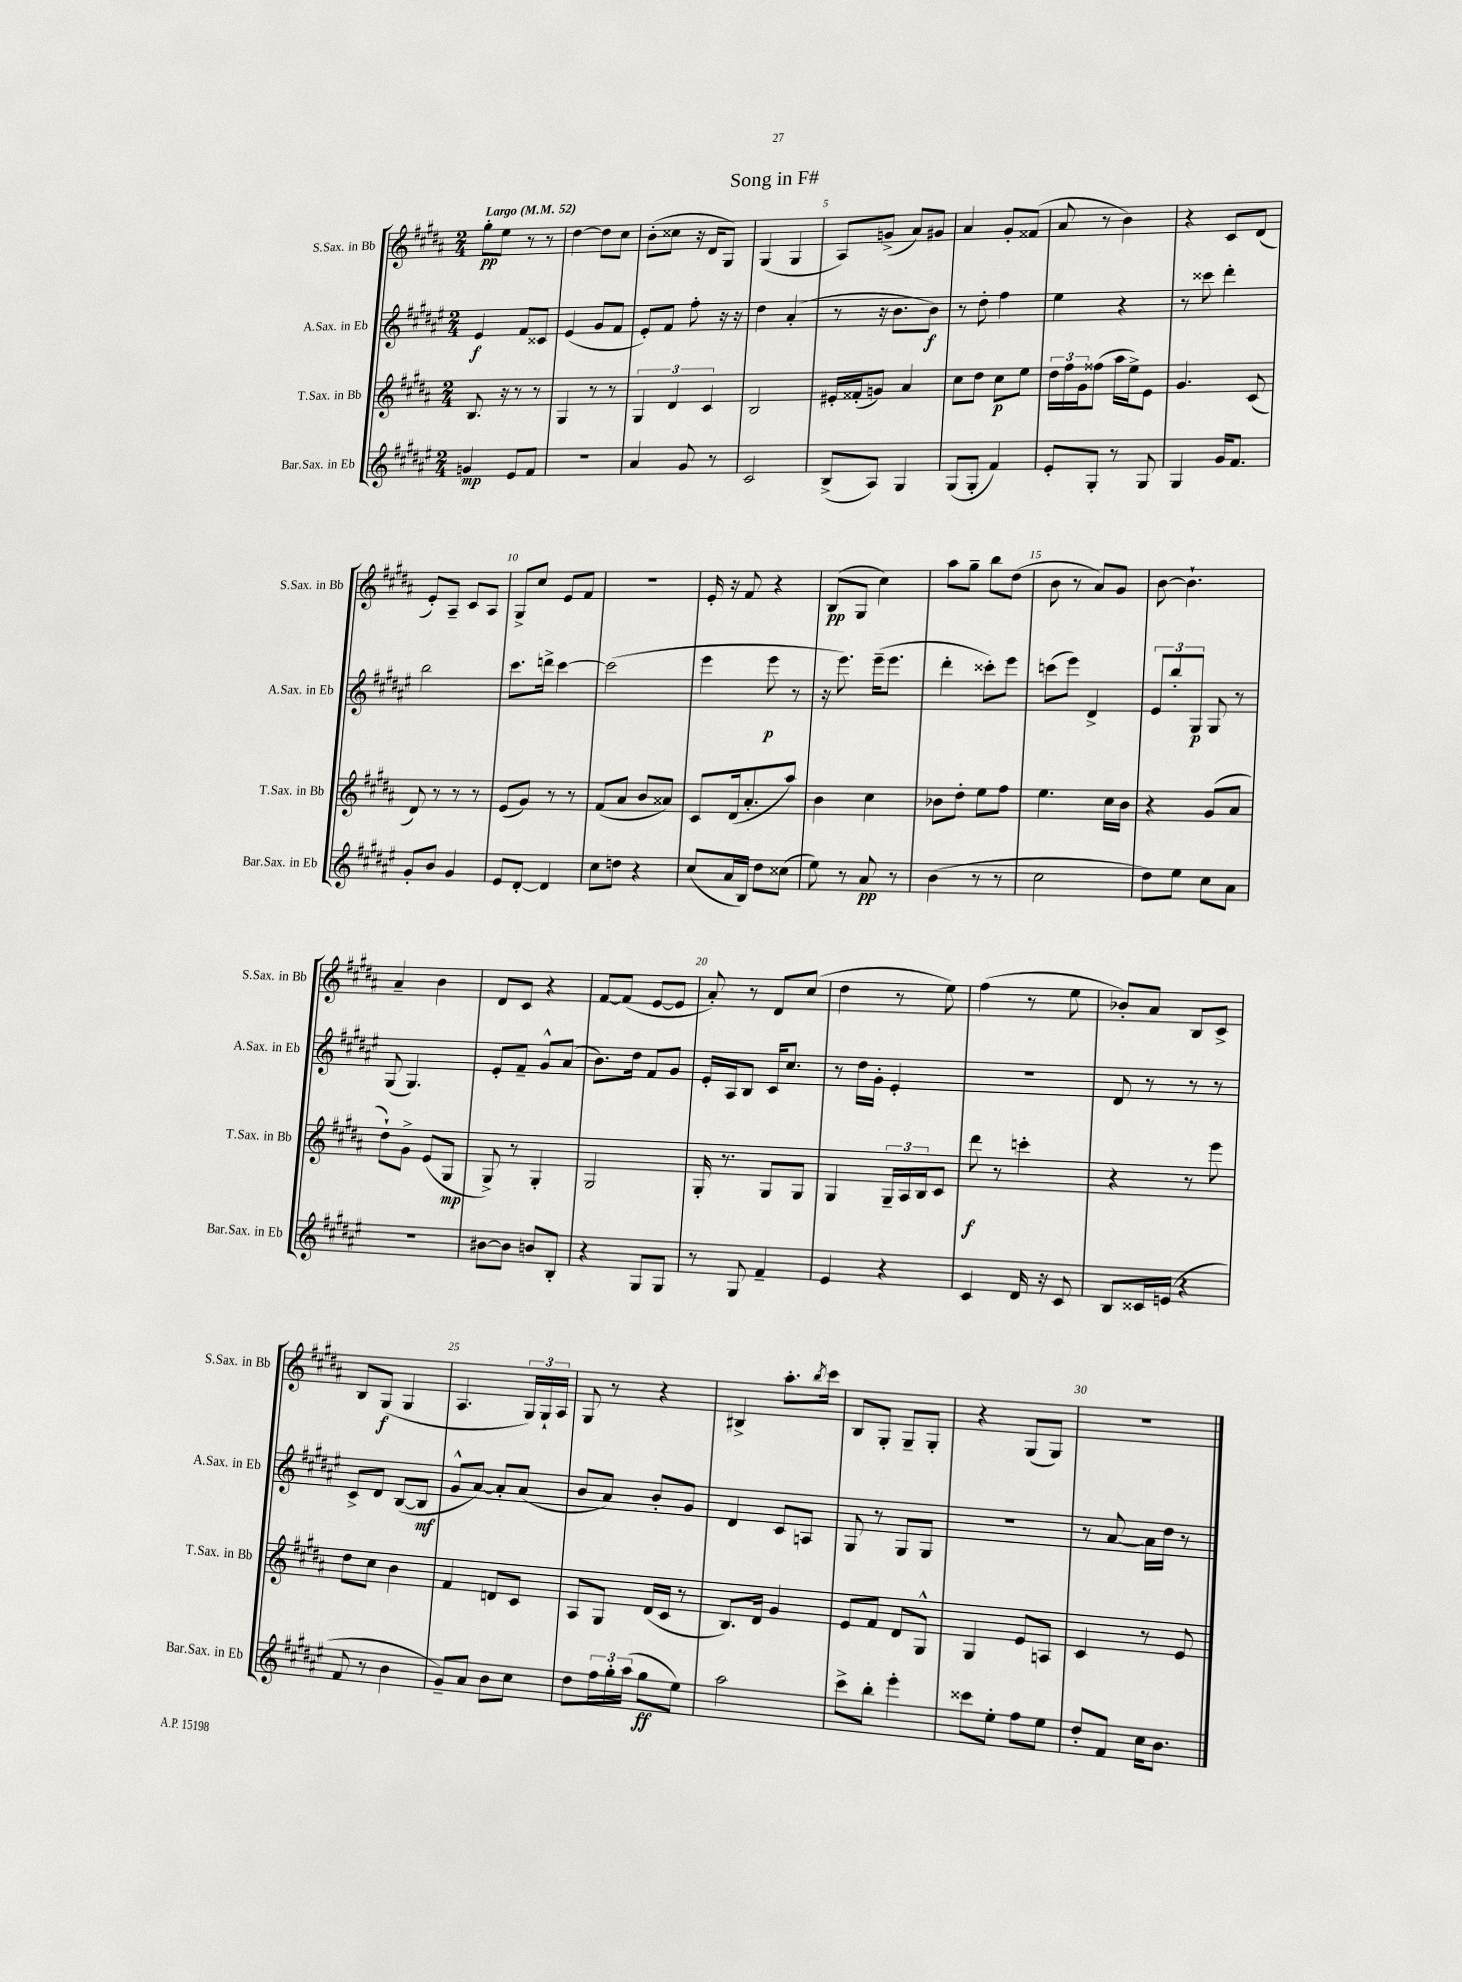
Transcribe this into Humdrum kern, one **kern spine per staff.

**kern	**kern	**kern	**kern
*staff4	*staff3	*staff2	*staff1
*clefG2	*clefG2	*clefG2	*clefG2
*k[f#c#g#d#a#e#]	*k[f#c#g#d#a#]	*k[f#c#g#d#a#e#]	*k[f#c#g#d#a#]
*M2/4	*M2/4	*M2/4	*M2/4
*MM52	*MM52	*MM52	*MM52
4g	8.B	4e#	8gg#'
.	.	.	8ee
.	16r	.	.
8e#	8r	8f#	8r
8f#	8r	8c##	8r
=	=	=	=
2r	4G#	(4e#	[4dd#
.	8r	8g#	8dd#]
.	8r	8f#	8cc#
=	=	=	=
4a#	6G#	8e#')	(8b'
.	.	8f#	8cc##
.	6d#	.	.
8g#	.	8ff#'	16r
.	.	.	16d#
.	6c#	.	.
8r	.	16r	8G#)
.	.	16r	.
=	=	=	=
2c#	2B	4dd#	(4G#
.	.	(4a#'	4G#
=	=	=	=
(8B^	16e#'	8r	8A#)
.	(16f##'	.	.
8A#)	8g)	16r	(8g^
.	.	8.b	.
4G#	4a#	.	8a#)
.	.	8b)	8g#
=	=	=	=
(8G#	8cc#	8r	4a#
8G#'	8dd#	8dd#'	.
4f#)	8cc#	4ff#	8g#'
.	8ee	.	(8f##
=	=	=	=
8e#'	24dd#	4ee#	8a#
.	24ff#	.	.
.	24g#	.	.
8G#'	(8ff##	.	8r
8r	16aa#	4r	4b)
.	16ee^)	.	.
8G#	8e	.	.
=	=	=	=
4G#	4.g#	8r	4r
.	.	8ccc##	.
16g#	.	4ddd#'	8c#
8.f#	.	.	.
.	(8c#	.	(8d#
=	=	=	=
8g#'	8d#)	2bb	8e')
8b	8r	.	8A#~
4g#	8r	.	8c#
.	8r	.	8A#
=	=	=	=
8e#	(8e	8.ccc#	8G#^
[8d#'	8g#)	.	8cc#
.	.	16ddd^	.
4d#]	8r	[4ccc#	8e
.	8r	.	8f#
=	=	=	=
8cc#	(8f#	(2ccc#]	2r
8dd	8a#	.	.
4r	8b	.	.
.	8a##)	.	.
=	=	=	=
(8cc#	8c#	4eee#	16e'
.	.	.	16r
16a#	(16d#	.	8f#
16B)	8.a#'	.	.
8dd#	.	8eee#	4r
(8cc##	8aa#)	8r	.
=	=	=	=
8ee#)	4b	16r	(8B
.	.	8.eee#)	.
8r	.	.	8G#
8a#	4cc#	(16eee#~	4cc#)
.	.	8.eee#	.
8r	.	.	.
=	=	=	=
(4b	8b-	4ddd#'	8aa#
.	8dd#'	.	8gg#~
8r	8ee	8ccc##')	8bb
8r	8ff#	8eee#	(8dd#
=	=	=	=
2cc#	4.ee	(8ccc	8b
.	.	8eee#)	8r
.	.	4d#^	8a#)
.	16cc#	.	8g#
.	16b	.	.
=	=	=	=
8dd#)	4r	12e#	[8b
.	.	12bb'	.
8ee#	.	.	4.b`]
.	.	12G#	.
8cc#	(8g#	8G#	.
8a#	8a#	8r	.
=	=	=	=
2r	8dd#`)	(8G#	4a#~
.	8g#^	4.G#)	.
.	(8e	.	4b
.	8G#	.	.
=	=	=	=
[8b#	8G#^)	8e#'	8d#
8b#]	8r	8f#~	8c#
8b	4G#'	8g#^^	4r
8B'	.	(8a#	.
=	=	=	=
4r	2G#	8.b)	[8f#
.	.	.	(8f#]
.	.	16dd#	.
8G#	.	8f#	[8e
8G#	.	8g#	8e]
=	=	=	=
8r	16G#'	16e#'	8a#')
.	8.r	16A#	.
8G#	.	8B	8r
4f#~	8G#	16c#	8d#
.	.	8.cc#	.
.	8G#	.	(8cc#
=	=	=	=
4e#	4G#	8r	4dd#
.	.	16dd#	.
.	.	16g#'	.
4r	24G#~	4e#'	8r
.	24A#	.	.
.	24B	.	.
.	8c#	.	8ee)
=	=	=	=
4c#	8ddd#	2r	(4ff#
.	8r	.	.
16d#	4ccc'	.	8r
16r	.	.	.
8c#	.	.	8ee
=	=	=	=
8B	4r	8d#	8b-')
16c##	.	8r	8a#
(16e	.	.	.
4r	8r	8r	8B
.	8eee	8r	8c#^
=	=	=	=
8f#	8dd#	8c#^	8B
8r	8cc#	8d#	(8G#
4b	4b	([8B	4G#
.	.	8B]	.
=	=	=	=
8g#~)	4f#	8g#^^	4.A#
8a#	.	[8a#)	.
8b	8d	8a#']	.
8cc#	8c#	(8a#	24G#)
.	.	.	24G#`
.	.	.	24A#
=	=	=	=
8dd#	8A#	8b	8G#
24ff#	8G#	8a#)	8r
24gg#'	.	.	.
(24aa#	.	.	.
8gg#	(16d#	8b'	4r
.	16c#	.	.
8ee#)	8r	8g#	.
=	=	=	=
2aa#	8.B)	4d#	4B#^
.	16d#	.	.
.	4g#	8c#	8.aa#'
.	.	8A	.
.	.	.	8qbb
.	.	.	16ccc#
=	=	=	=
8ccc#^	8e	8G#	8B
8bb'	8f#	8r	8G#'
4eee#'	8d#	8G#	8G#~
.	8G#^^	8G#	8G#'
=	=	=	=
8ccc##	4G#	2r	4r
8ee#'	.	.	.
8ff#	8e	.	(8G#
8ee#	8A	.	8G#)
=	=	=	=
8dd#'	4c#	8r	2r
8f#	.	[8a#	.
16cc#	8r	16a#]	.
8.b	.	16dd#	.
.	8e	8r	.
==	==	==	==
*-	*-	*-	*-
